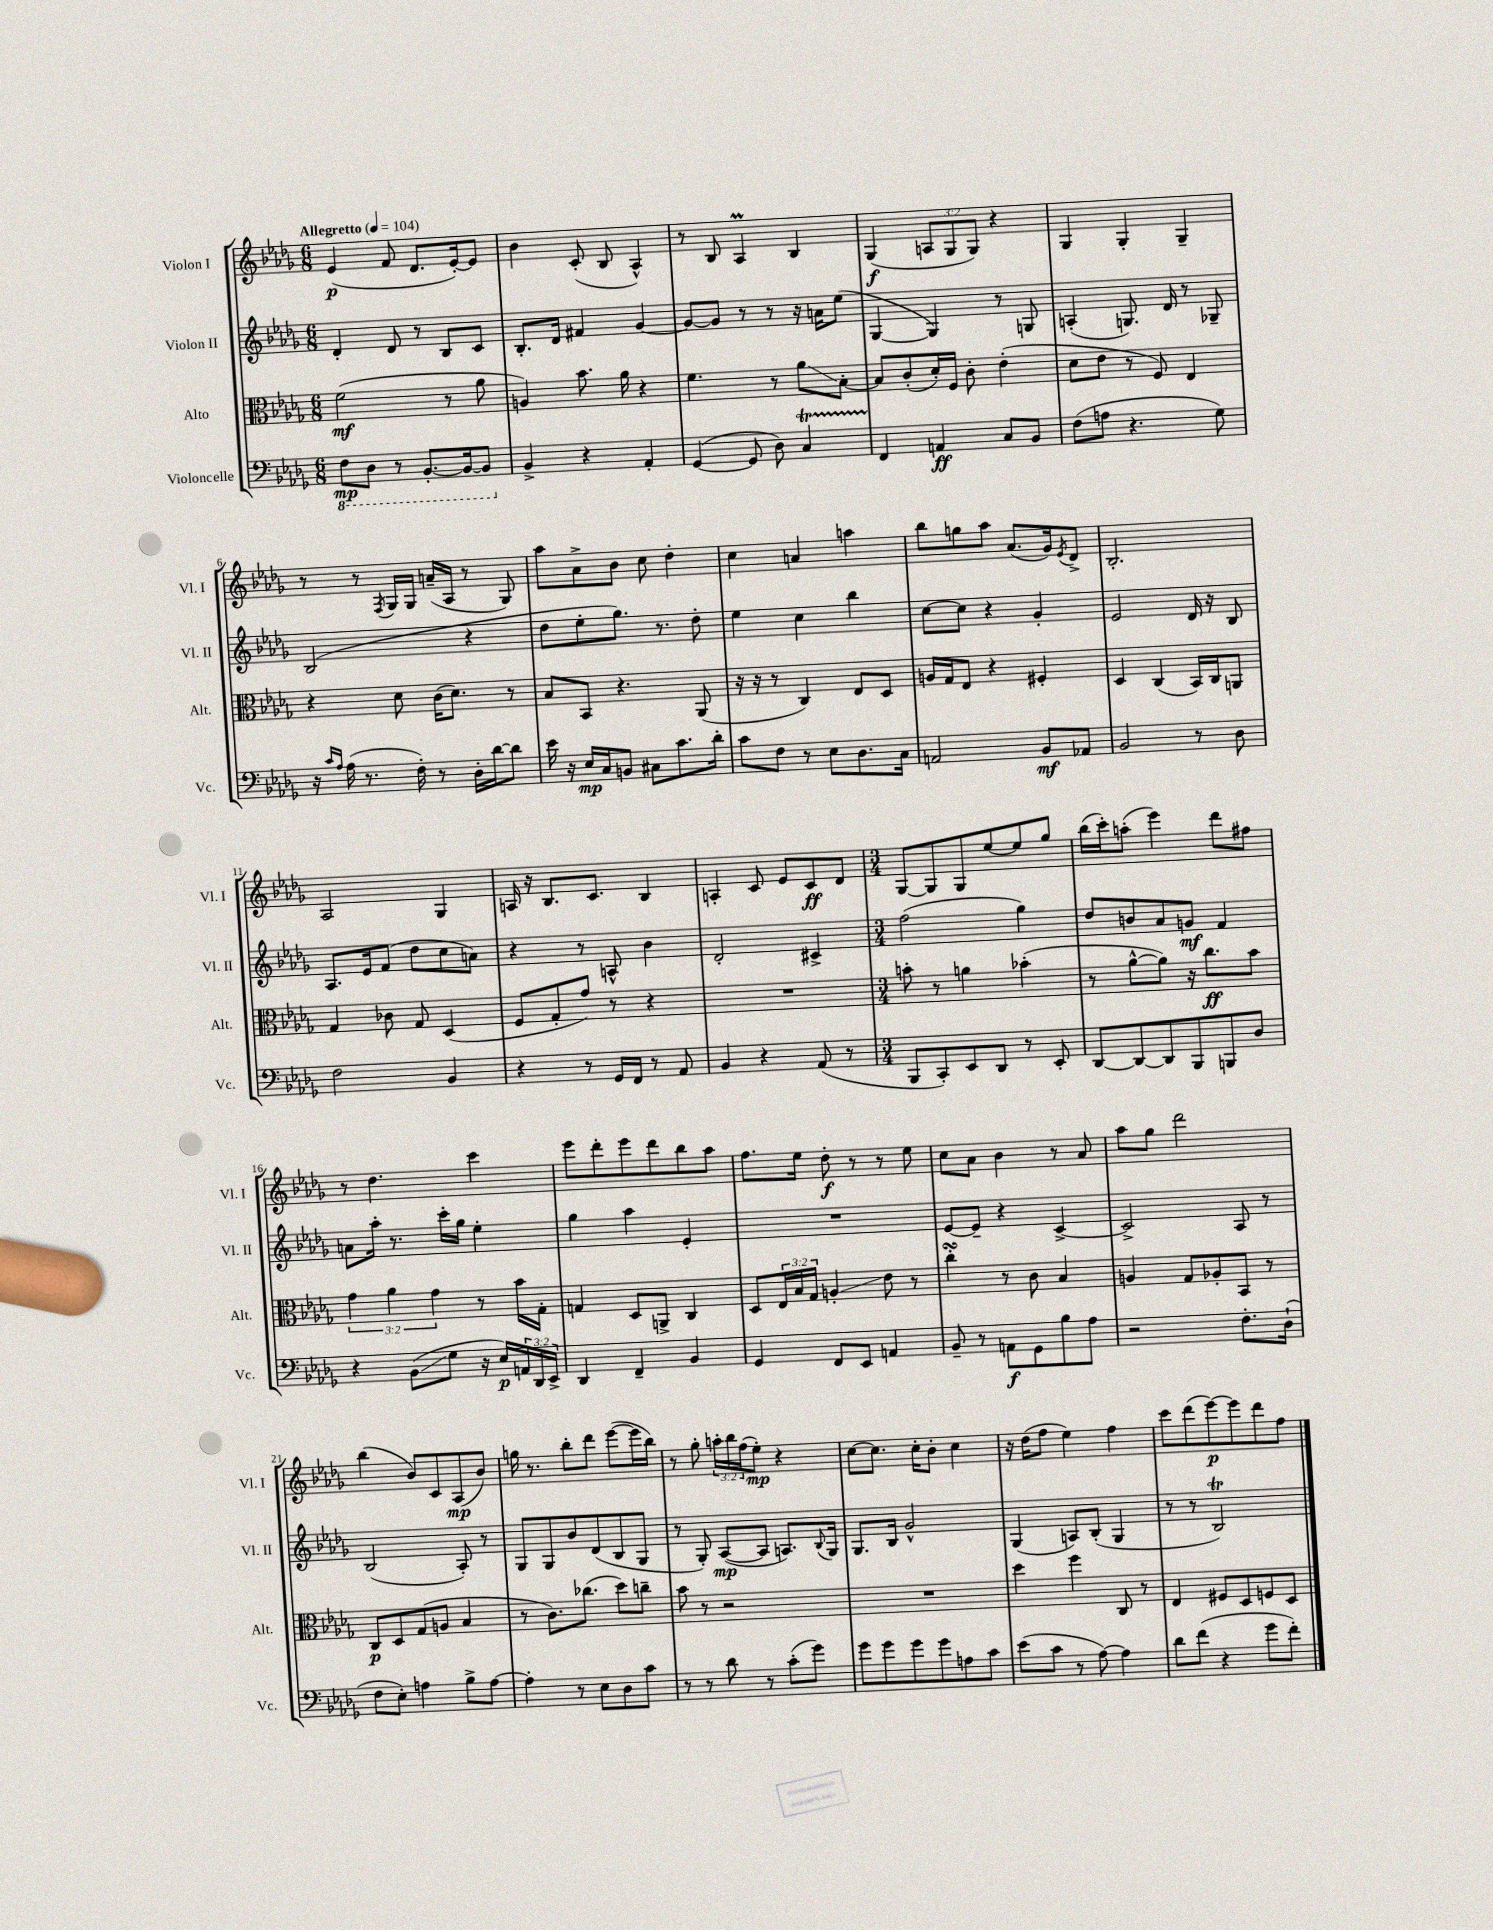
<<
\new StaffGroup <<
\new Staff = "s0" \with { instrumentName = "Violon I" shortInstrumentName = "Vl. I" } {
    \clef treble \key des \major \numericTimeSignature \time 6/8 \override Staff.TupletNumber.text = #tuplet-number::calc-fraction-text \tempo "Allegretto" 4 = 104
    ees'4\p( f'8 des'8. ees'16~-.) ees'8 |
    bes'4 c'8-.( bes8 aes4-^) |
    r8 bes8 aes4\prall bes4 |
    ges4\f( \tuplet 3/2 { a8 ges8 ges8) } r4 |
    ges4 ges4-. ges4-- |
    r8 r8 \acciaccatura { f8 } ges16 ges16 a'16--( aes16 r8 ges8) |
    aes''8 aes'8-> bes'8 c''8 des''4-. |
    c''4 a'4 a''4 |
    bes''8 g''8 aes''8 aes'8.( ges'16) \acciaccatura { ees'8 } des'8-> |
    bes2.-. |
    aes2 ges4 |
    a16 r16 bes8. c'8. bes4 |
    a4-. c'8 ees'8 c'8\ff des'8 |
    \numericTimeSignature \time 3/4 ges8~ ges8 ges8 ees''8~ ees''8 ges''8 |
    bes''16( c'''16-.) a''8-.( ees'''4) des'''8 fis''8 |
    r8 des''4. c'''4 |
    ees'''8 des'''8-. ees'''8 des'''8 bes''8 aes''8 |
    f''8. ees''16 des''8-.\f r8 r8 ees''8 |
    c''8 aes'8 bes'4 r8 aes'8 |
    aes''8 ges''8 des'''2 |
    bes''4( bes'8) c'8 aes8\mp( bes'8) |
    g''16 r8. bes''8-. des'''8 ees'''8~( ees'''16 bes''16) |
    r8 ges''8-. \tuplet 3/2 { a''16-. bes''16 f''16( } ees''8-.\mp) r4 |
    c''8~ c''8. c''16-. bes'8-. c''4 |
    r16 des''16( f''8 ees''4) f''4 |
    c'''8 des'''8( ees'''8~\p) ees'''8 des'''8 f''8 \bar "|." |
}
\new Staff = "s1" \with { instrumentName = "Violon II" shortInstrumentName = "Vl. II" } {
    \clef treble \key des \major \numericTimeSignature \time 6/8
    des'4-. des'8 r8 bes8 c'8 |
    bes8.-. des'16 fis'4 ges'4~ |
    ges'8~ ges'8 r8 r8 r16 a'16 ees''8( |
    ges4~ ges4) r8 g8 |
    a4-.( g8.) des'16 r8 ges8-- |
    bes2( r4 |
    des''8 ees''8-. ges''8.) r8. des''8-. |
    ees''4 c''4 bes''4 |
    c''8~ c''8 r4 ges'4-. |
    ees'2 des'16 r16 bes8 |
    aes8. ees'16 f'8( des''8 c''8 a'8) |
    r4 r8 a8-^ bes'4 |
    des'2-. cis'4-> |
    \numericTimeSignature \time 3/4 f''2( ges''4) |
    des''8 b'8 aes'8 g'8\mf f'4 |
    a'8 aes''16-. r8. c'''16-. ges''16 ees''4-. |
    ges''4 aes''4 ees'4-. |
    R2. |
    ees'8~ ees'8-- r4 c'4~-> |
    c'2-> aes8 r8 |
    bes2( aes8-.) r8 |
    ges8 ges8 bes'8 des'8( bes8 ges8 |
    r8 ges8-.) aes8~\mp( aes8 a8.) \appoggiatura { bes8 } ges16 |
    ges8. bes16 ges'2-^ |
    ges4( a8) bes8-.( ges4 |
    r8 r8 bes2\trill) \bar "|." |
}
\new Staff = "s2" \with { instrumentName = "Alto" shortInstrumentName = "Alt." } {
    \clef alto \key des \major \numericTimeSignature \time 6/8 \override Staff.TupletNumber.text = #tuplet-number::calc-fraction-text
    f'2\mf( r8 aes'8 |
    a4) bes'8. aes'16 r4 |
    f'4. r8 aes'8\glissando bes8~-. |
    bes8 c'8-.( des'16-.) f16 c'8-. ees'4-.( |
    des'8 ees'8 r8 f8) ees4 |
    r4 des'8 c'16( des'8.) r8 |
    bes8 bes,8 r4. aes,8( |
    r16 r16 r8 c4) ees8 des8 |
    a16 ges16 ees8 r4 fis4-. |
    des4 c4( bes,16) c16 a,8 |
    ges4 ces'8 ges8 des4( |
    f8 ges8-. ges'8) r8 r4 |
    R2. |
    \numericTimeSignature \time 3/4 b'8-. r8 a'4 bes'4-.( |
    r8 aes'8~-^ aes'8) r16 c''8.\ff bes'8 |
    \tuplet 3/2 { ges'4 aes'4 ges'4 } r8 bes'16 ges16-. |
    g4 des8 a,8-> c4 |
    des8 \tuplet 3/2 { ees16 bes16 ges16 } a4-.\glissando ees'8 r8 |
    c''4-.\turn r8 c'8 bes4 |
    a4 ges8 aes8-. bes,8 r8 |
    c8\p des8 ges8( a8 bes4 |
    r8 c'8.) ces''8.( des''8) c''8-- |
    bes'8 r8 r2 |
    R2. |
    des''4 f''4 c8 r8 |
    ees4 fis8 des8 f8 des8 \bar "|." |
}
\new Staff = "s3" \with { instrumentName = "Violoncelle" shortInstrumentName = "Vc." } {
    \clef bass \key des \major \numericTimeSignature \time 6/8 \override Staff.TupletNumber.text = #tuplet-number::calc-fraction-text
    \ottava #-1 f,8\mp des,8 r8 bes,,8.~-. bes,,16~ bes,,8 \ottava #0 |
    bes,4-> r4 aes,4-. |
    ges,4~( ges,8 des8) c4\startTrillSpan |
    f,4\stopTrillSpan a,4\ff c8 bes,8 |
    f8( a8 r4. ges8) |
    r16 \grace { c'16 aes16 } aes16( r8. f16-.) r8 des16-. des'16~ des'8 |
    ees'16 r16 ees16\mp c16 b,8 cis8 c'8. des'16-. |
    c'8 f8 r8 ees8 des8. c16 |
    a,2 bes,8\mf aes,8 |
    bes,2 r8 des8 |
    f2 bes,4 |
    r4 r8 ges,16 f,16 r8 aes,8 |
    bes,4 r4 aes,8( r8 |
    \numericTimeSignature \time 3/4 bes,,8 c,8-.) ees,8 des,8 r8 ees,8-. |
    des,8~ des,8~ des,8 bes,,8 b,,8 des8 |
    r4 bes,8\glissando( ges8 r16 ees16\p) \tuplet 3/2 { a,16 des,16 ees,16-> } |
    des,4 f,4-- bes,4 |
    ges,4 f,8 ees,8 a,4 |
    bes,8-- r8 a,8\f ges,8 bes8 aes8 |
    r2 f8.-. des16-!( |
    f8 ees8-.) a4 bes8-> a8~ |
    a4-. r8 ees8 des8 c'8 |
    r8 r8 des'8 r8 c'8-.( ges'8) |
    ges'8 ges'8 ges'8 ges'8 a8 c'8 |
    ees'8( c'8 r8 aes8~) aes4 |
    des'8 f'8( r4 ges'8 f'8-.) \bar "|." |
}
>>
>>
